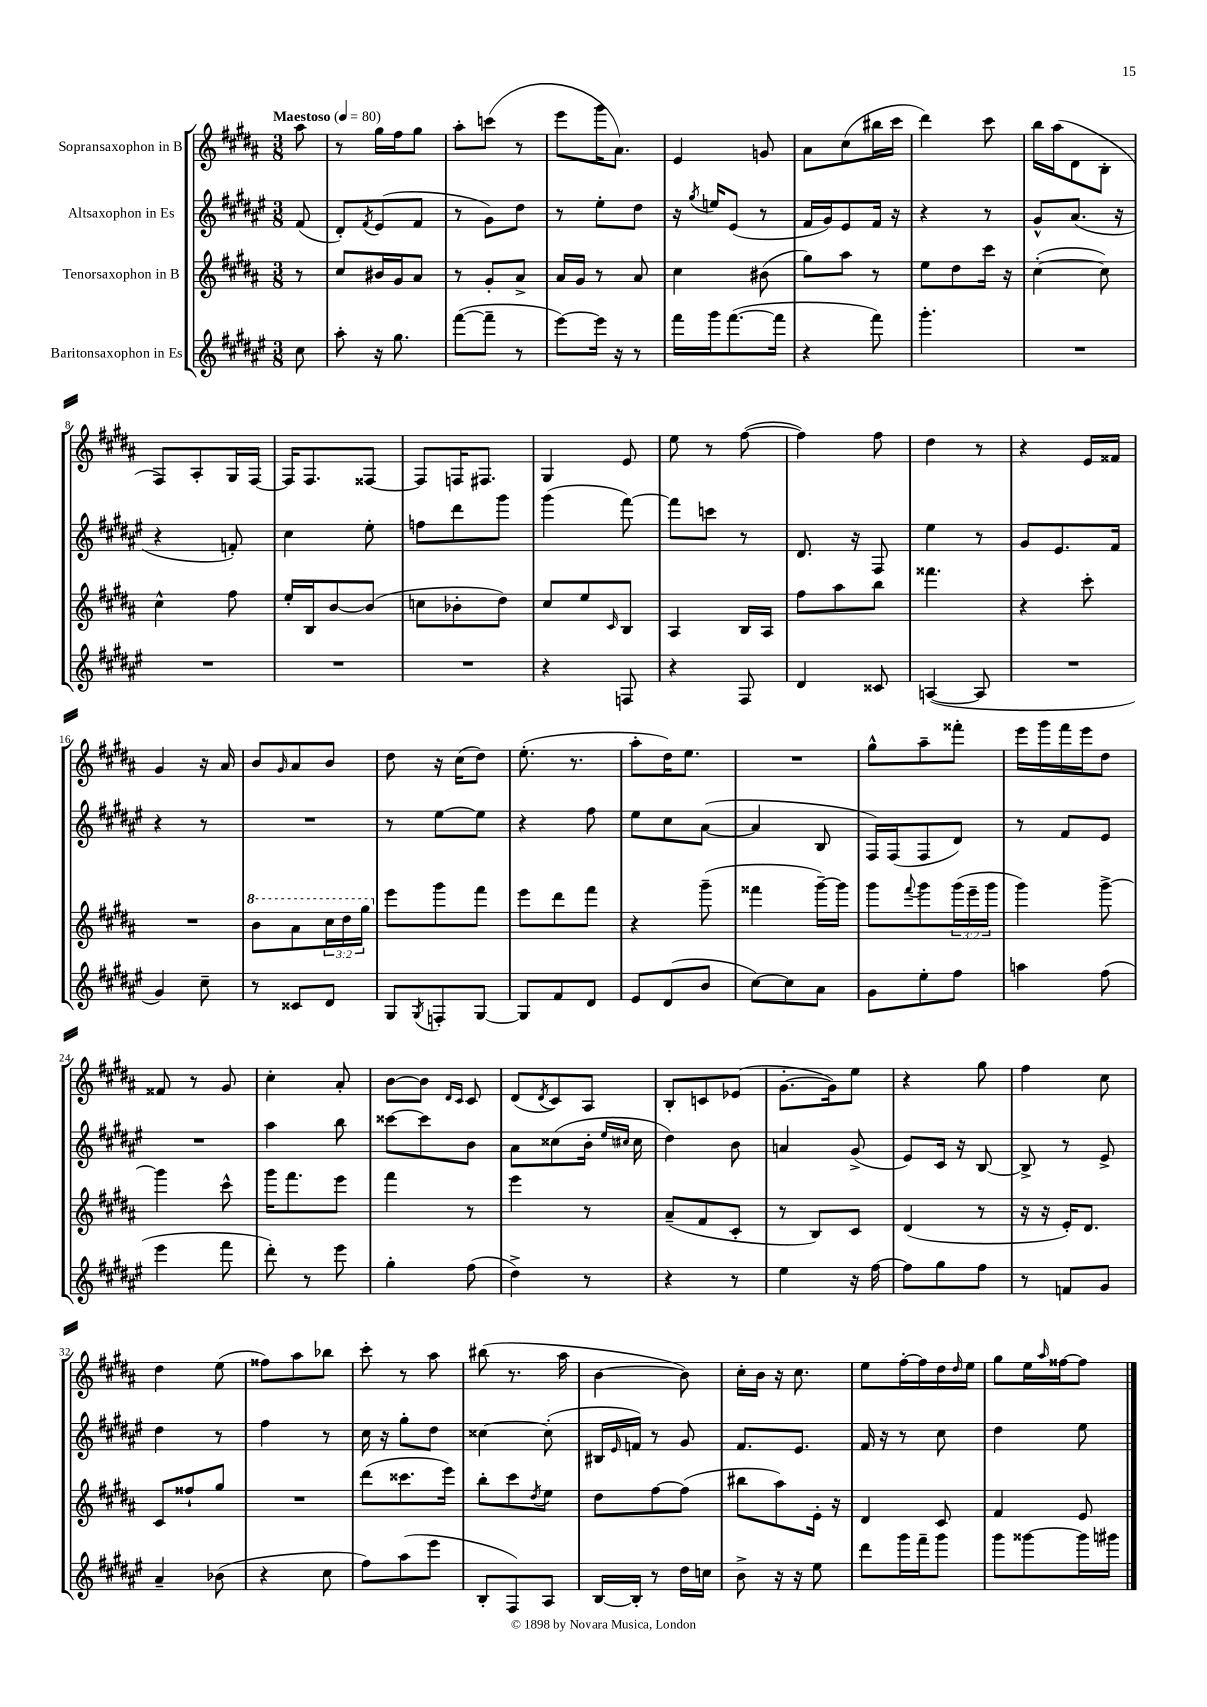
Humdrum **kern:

**kern	**kern	**kern	**kern
*staff4	*staff3	*staff2	*staff1
*clefG2	*clefG2	*clefG2	*clefG2
*k[f#c#g#d#a#e#]	*k[f#c#g#d#a#]	*k[f#c#g#d#a#e#]	*k[f#c#g#d#a#]
*M3/8	*M3/8	*M3/8	*M3/8
*MM80	*MM80	*MM80	*MM80
8cc#	8r	(8f#	8aa#
=	=	=	=
8aa#'	8cc#	8d#')	8r
.	.	8qf#	.
16r	16b#	(8e#	16gg#
8.gg#	16g#	.	16ff#
.	8a#	8f#	8gg#
=	=	=	=
([8fff#	8r	8r	8aa#'
8fff#~]	8g#'	8g#)	(8ccc
8r	8a#^	8dd#	8r
=	=	=	=
[8eee#)	16a#	8r	8eee
.	16g#	.	.
16eee#]	8r	8ee#'	16ggg#
16r	.	.	8.a#)
8r	8a#	8dd#	.
=	=	=	=
16fff#	4cc#	16r	4e
.	.	8qgg#	.
16ggg#	.	16ee	.
([8.fff#	.	(8e#	.
.	(8b#	8r	8g
16fff#]	.	.	.
=	=	=	=
4r	8gg#)	16f#	8a#
.	.	16g#)	.
.	8aa#	8e#	(8cc#
8fff#)	8r	16f#	16bb#
.	.	16r	16ccc#
=	=	=	=
4.ggg#'	8ee	4r	4ddd#)
.	8dd#	.	.
.	16ccc#	8r	8ccc#
.	16r	.	.
=	=	=	=
4.r	([4cc#'	8g#^^	16bb
.	.	.	(16aa#
.	.	(8.a#	8d#
.	8cc#])	.	8B'
.	.	16r	.
=	=	=	=
4.r	4cc#^^	4r	8F#)
.	.	.	8A#'
.	8ff#	8f')	16G#
.	.	.	[16F#
=	=	=	=
4.r	16ee'	4cc#	16F#]
.	16B	.	8.F#
.	[8b	.	.
.	(8b]	8ee#'	[8F##
=	=	=	=
4.r	8cc	8ff	8F##]
.	8b-'	8ddd#	16F
.	.	.	8.F#
.	8dd#)	8ggg#	.
=	=	=	=
4r	8cc#	(4ggg#	4G#
.	8ee	.	.
.	16qqc#	.	.
8F	8B	[8fff#)	8e
=	=	=	=
4r	4A#	8fff#]	8ee
.	.	8ccc	8r
8F#	16B	8r	([8ff#
.	16A#	.	.
=	=	=	=
4d#	8ff#	8.d#	4ff#])
.	8aa#	.	.
.	.	16r	.
8c##	8bb	8F#	8ff#
=	=	=	=
([4A	4.fff##	4ee#	4dd#
8A]	.	8r	8r
=	=	=	=
4.r	4r	8g#	4r
.	.	8.e#	.
.	8ccc#'	.	16e
.	.	16f#	16f##
=	=	=	=
4g#)	4.r	4r	4g#
8cc#~	.	8r	16r
.	.	.	16a#
=	=	=	=
8r	8bb	4.r	8b
.	.	.	16qqg#
8c##	8aa#	.	8a#
8d#	24ccc#	.	8b
.	24ddd#	.	.
.	24ggg#	.	.
=	=	=	=
8G#	8eee	8r	8dd#
8qG#	.	.	.
8F'	8ggg#	[8ee#	16r
.	.	.	(16cc#
[8G#	8fff#	8ee#]	8dd#)
=	=	=	=
8G#]	8eee	4r	(8.ee'
8f#	8ddd#	.	.
.	.	.	8.r
8d#	8fff#	8ff#	.
=	=	=	=
8e#	4r	8ee#	8aa#'
(8d#	.	8cc#	16dd#)
.	.	.	8.ee
8b	(8ggg#~	([8a#	.
=	=	=	=
[8cc#)	4fff##	4a#]	4.r
8cc#]	.	.	.
8a#	[16ggg#~)	8B	.
.	16ggg#]	.	.
=	=	=	=
8g#	8ggg#	16F#)	8gg#^^
.	.	(16F#	.
.	8qqfff#	.	.
8ee#'	8ggg#	8F#	8aa#~
8ff#	(24ggg#	8d#)	8fff##'
.	24eee~	.	.
.	24ggg#	.	.
=	=	=	=
4aa	4ggg#)	8r	16eee
.	.	.	16ggg#
.	.	8f#	16fff#
.	.	.	16eee
(8ff#	[8ggg#^	8e#	8dd#
=	=	=	=
4eee#	4ggg#]	4.r	8f##
.	.	.	8r
8fff#	8ccc#^^	.	8g#
=	=	=	=
8ddd#')	16ggg#	4aa#	4cc#'
.	8.fff#	.	.
8r	.	.	.
8eee#	8eee	8bb	8a#'
=	=	=	=
4gg#'	4fff#	[8ccc##	[8b
.	.	8ccc##]	8b]
.	.	.	16qqd#
.	.	.	16qqc#
(8ff#	8r	8b	8c#
=	=	=	=
4dd#^)	4eee	8a#	(8d#
.	.	.	8qd#
.	.	(8cc##	8c#)
8r	8r	16b'	8A#
.	.	16qqee#	.
.	.	16qqcc#	.
.	.	16cc#	.
=	=	=	=
4r	(8a#~	4dd#)	8B'
.	8f#	.	8c
8r	8c#'	8b	(8e-
=	=	=	=
4ee#	8r	4a	[8.g#'
.	8B)	.	.
.	.	.	16g#])
16r	8c#	(8g#^	8ee
[16ff#	.	.	.
=	=	=	=
8ff#]	(4d#	8e#)	4r
8gg#	.	16c#	.
.	.	16r	.
8ff#	8r	[8B	8gg#
=	=	=	=
8r	16r	8B^]	4ff#
.	16r	.	.
8f	16e')	8r	.
.	8.d#	.	.
8g#	.	8e#^	8cc#
=	=	=	=
4a#~	8c#	4dd#	4dd#
.	8ff##`	.	.
(8b-	8gg#	8r	(8ee
=	=	=	=
4r	4.r	4ff#	8ff##)
.	.	.	8aa#
8cc#	.	8r	8bb-
=	=	=	=
8ff#)	(8ddd#	16cc#	8ccc#'
.	.	16r	.
(8aa#	8.ccc##	8gg#'	8r
8eee#	.	8dd#	8aa#
.	16eee)	.	.
=	=	=	=
8B'	8bb'	[4cc##	(8bb#
8F#)	8ccc#	.	8.r
.	8qdd#	.	.
8A#	8ee	(8cc##']	.
.	.	.	16aa#
=	=	=	=
[16B	8dd#	16B#	[4b
.	.	16qqe#	.
16B']	.	16f)	.
8r	[8ff#	8r	.
16dd#	(8ff#]	8g#	8b])
16cc	.	.	.
=	=	=	=
8b^	8bb#	8.f#	16cc#'
.	.	.	16b
16r	8aa#)	.	16r
16r	.	8.e#	8.cc#
8ee#	16e'	.	.
.	16r	.	.
=	=	=	=
8ddd#	4d#	16f#	8ee
.	.	16r	.
16ggg#	.	8r	[16ff#'
16fff#~	.	.	16ff#]
8ggg#	8c#	8cc#	16dd#
.	.	.	16qqdd#
.	.	.	16ee
=	=	=	=
8ggg#	4f#	4dd#	8gg#
[8ggg##	.	.	16ee
.	.	.	16qqaa#
.	.	.	[16ff##
16ggg##]	8e	8ee#	8ff##]
16ggg#	.	.	.
==	==	==	==
*-	*-	*-	*-
